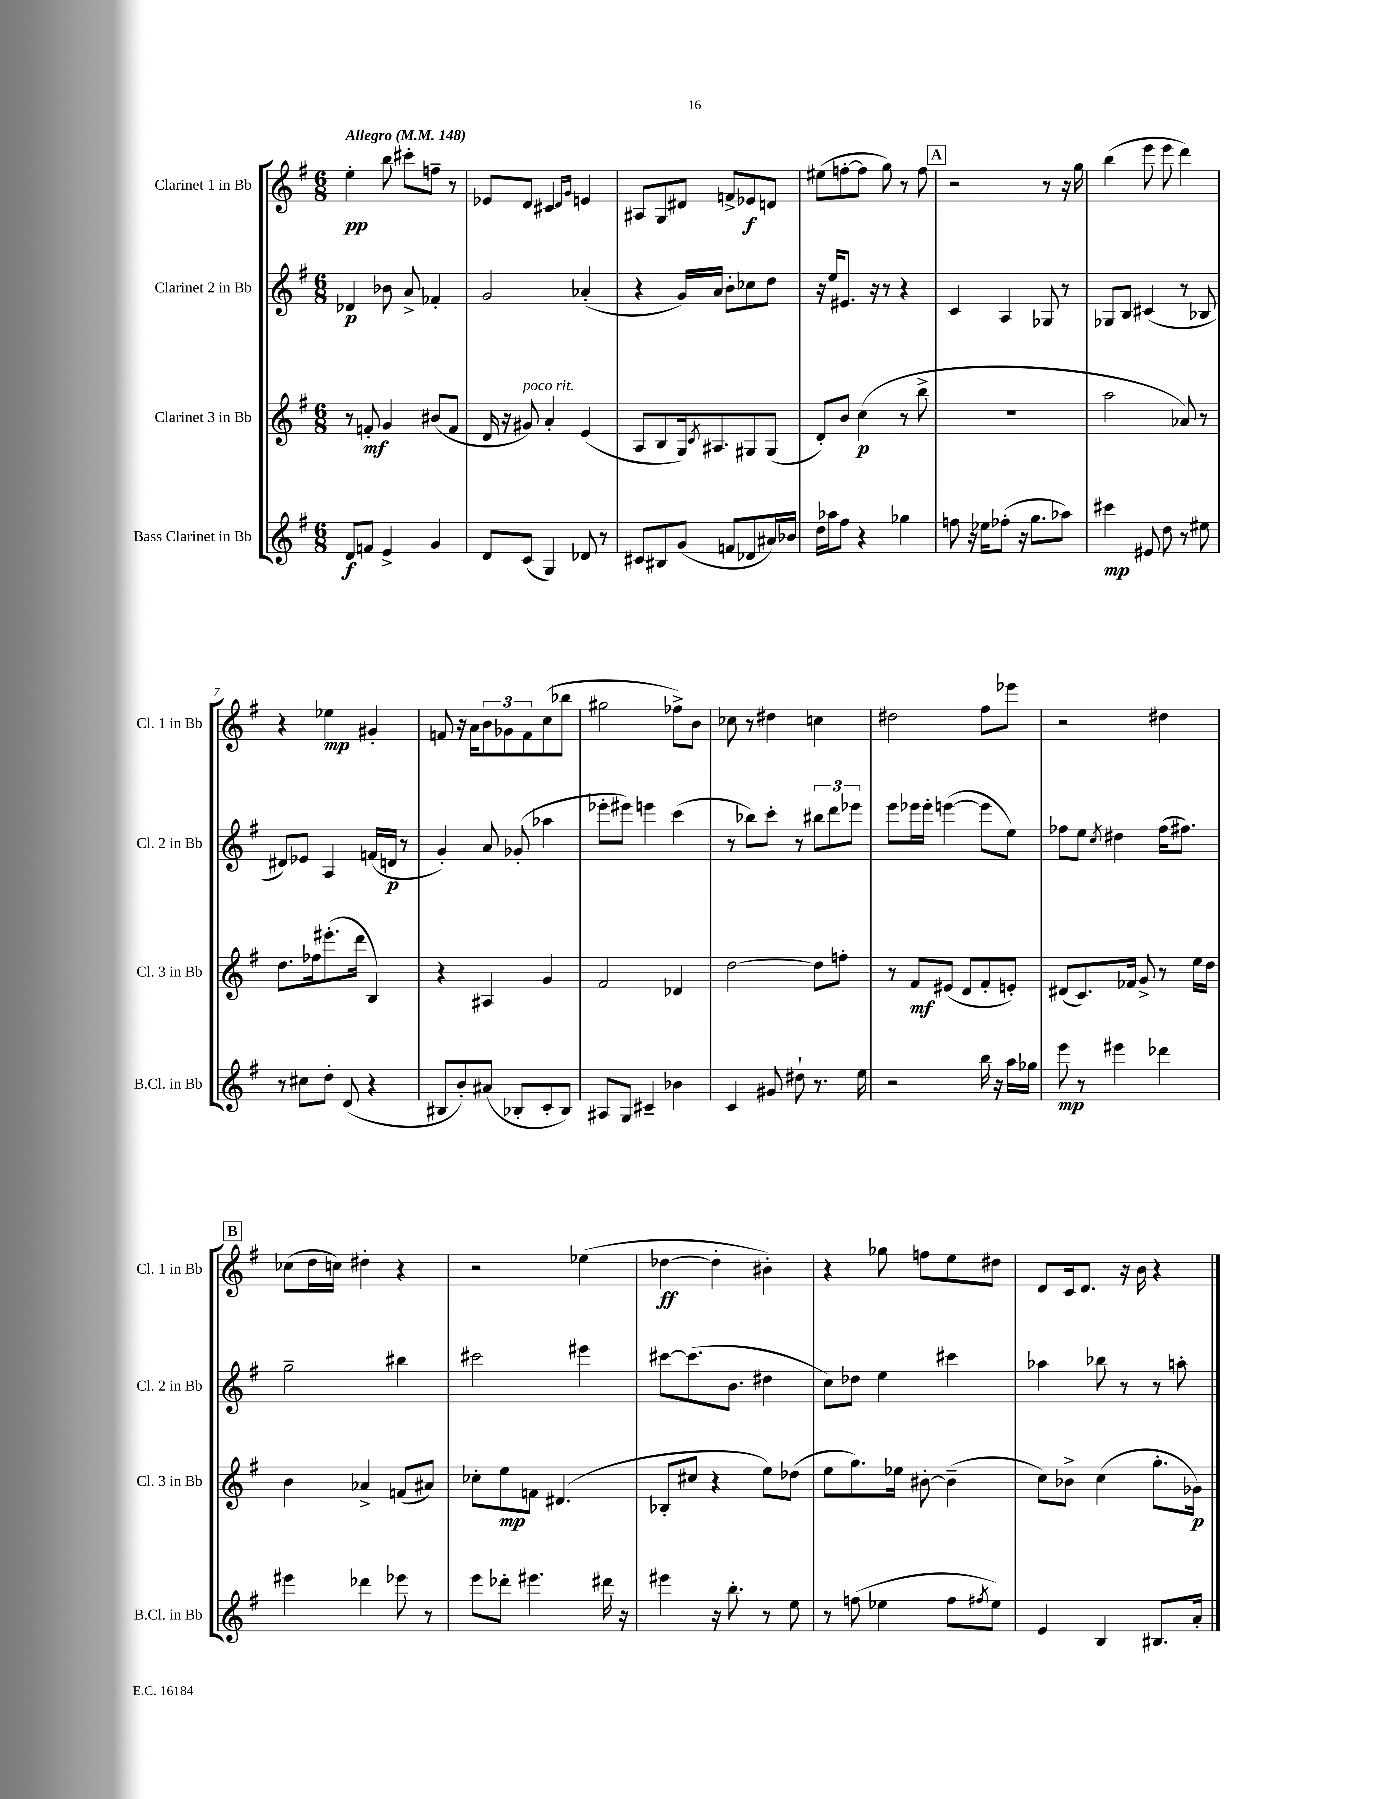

**kern	**kern	**kern	**kern
*staff4	*staff3	*staff2	*staff1
*clefG2	*clefG2	*clefG2	*clefG2
*k[f#]	*k[f#]	*k[f#]	*k[f#]
*M6/8	*M6/8	*M6/8	*M6/8
*MM148	*MM148	*MM148	*MM148
8d	8r	4d-	4ee'
8f	8f'	.	.
4e^	4g	8b-	8bb
.	.	8a^	8ccc#'
4g	(8b#	4f-'	8ff~
.	8f	.	8r
=	=	=	=
8d	16d	2g	8e-
.	16r	.	.
(8c	8g#)	.	8d
4G)	4a'	.	4c#
.	.	.	16qqd
.	.	.	16qqg
8d-	(4e	(4a-'	4e
8r	.	.	.
=	=	=	=
8c#	8A	4r	8A#
8B#	8B	.	8G
(8g	16G)	16g)	8d#
.	8qc	.	.
.	8.A#	16a	.
8f	.	8b'	8f^
8d-	8G#	8cc-	8e-
16a#)	(8G#	8dd	8d
16b-	.	.	.
=	=	=	=
16dd	8d')	16r	(8ee#
16aa-	.	16ee	.
8ff#	8b	8.e#	[8ff'
4r	(4cc	.	8ff]
.	.	16r	.
.	.	8r	8gg)
4gg-	8r	4r	8r
.	8bb^	.	8ff
=	=	=	=
8ff	2.r	4c	2r
16r	.	.	.
16ee-	.	.	.
(8ff-'	.	4A	.
16r	.	.	.
8.gg	.	.	.
.	.	8G-	8r
8aa-)	.	8r	16r
.	.	.	16gg
=	=	=	=
4ccc#	2aa	8G-	(4bb
.	.	8B	.
8e#	.	(4c#	8eee
8dd	.	.	8eee
8r	8a-)	8r	4ddd)
8ee#	8r	8B-	.
=	=	=	=
8r	8.dd	8d#)	4r
8cc#	.	8e-	.
.	16ff-	.	.
8dd'	(8.eee#'	4A	4ee-
(8d	.	.	.
.	16ddd	.	.
4r	4B)	(16f	4g#'
.	.	16d	.
.	.	8r	.
=	=	=	=
8B#	4r	4g')	8f
8b')	.	.	16r
.	.	.	16a
(8a#	4A#	8a	12b
.	.	.	12g-
8B-'	.	(8g-'	.
.	.	.	12f
8c'	4g	4aa-	(8cc
8B-)	.	.	8bb-
=	=	=	=
8A#	2f#	8eee-'	2gg#
8G	.	8eee#)	.
4c#~	.	4eee	.
4b-	4d-	(4ccc	8ff-^)
.	.	.	8b
=	=	=	=
4c	[2dd	8r	8cc-
.	.	8bb-)	8r
8g#	.	8ccc'	4dd#
8dd#`	.	8r	.
8.r	8dd]	12bb#	4cc
.	.	12ddd	.
.	8ff'	.	.
.	.	12eee-	.
16ee	.	.	.
=	=	=	=
2r	8r	8eee	2dd#
.	8f#	16eee-	.
.	.	16eee-'	.
.	(8e#	([4eee	.
.	8d	.	.
16bb	8f#'	8eee]	8ff#
16r	.	.	.
16aa	8e')	8ee)	8eee-
16gg-	.	.	.
=	=	=	=
8eee	(8d#	8ff-	2r
8r	8.c)	8ee	.
.	.	8qcc	.
4eee#	.	4dd#	.
.	16f-	.	.
.	8g^	.	.
4ddd-	8r	(16ff-	4dd#
.	.	8.ff#)	.
.	16ee	.	.
.	16dd	.	.
=	=	=	=
4eee#	4b	2gg~	(8cc-
.	.	.	16dd
.	.	.	16cc)
4ddd-	4a-^	.	4dd#'
8eee-	(8f	4bb#	4r
8r	8a#)	.	.
=	=	=	=
8eee	8cc-'	2ccc#	2r
8ddd-'	8ee	.	.
4.eee#	8f	.	.
.	(4.d#	.	.
.	.	4eee#	(4ee-
16ddd#	.	.	.
16r	.	.	.
=	=	=	=
4eee#	8B-'	[8ccc#	[4dd-
.	8cc#	(8.ccc#]	.
16r	4r	.	4dd-']
8.bb'	.	8.b	.
8r	8ee)	4dd#	4b#')
8ee	(8dd-	.	.
=	=	=	=
8r	8ee	8cc)	4r
(8ff	8.gg)	8dd-	.
4ee-	.	4ee	8gg-
.	16ee-	.	.
.	[8b#'	.	8ff
8ff	(4b#~]	4ccc#	8ee
8qff#	.	.	.
8ee-)	.	.	8dd#
=	=	=	=
4e	8cc)	4aa-	8d
.	8b-^	.	16c
.	.	.	8.d
4B	(4cc	8bb-	.
.	.	8r	16r
.	.	.	16b
8.B#	8.gg'	8r	4r
.	.	8aa'	.
16a'	16g-)	.	.
==	==	==	==
*-	*-	*-	*-
